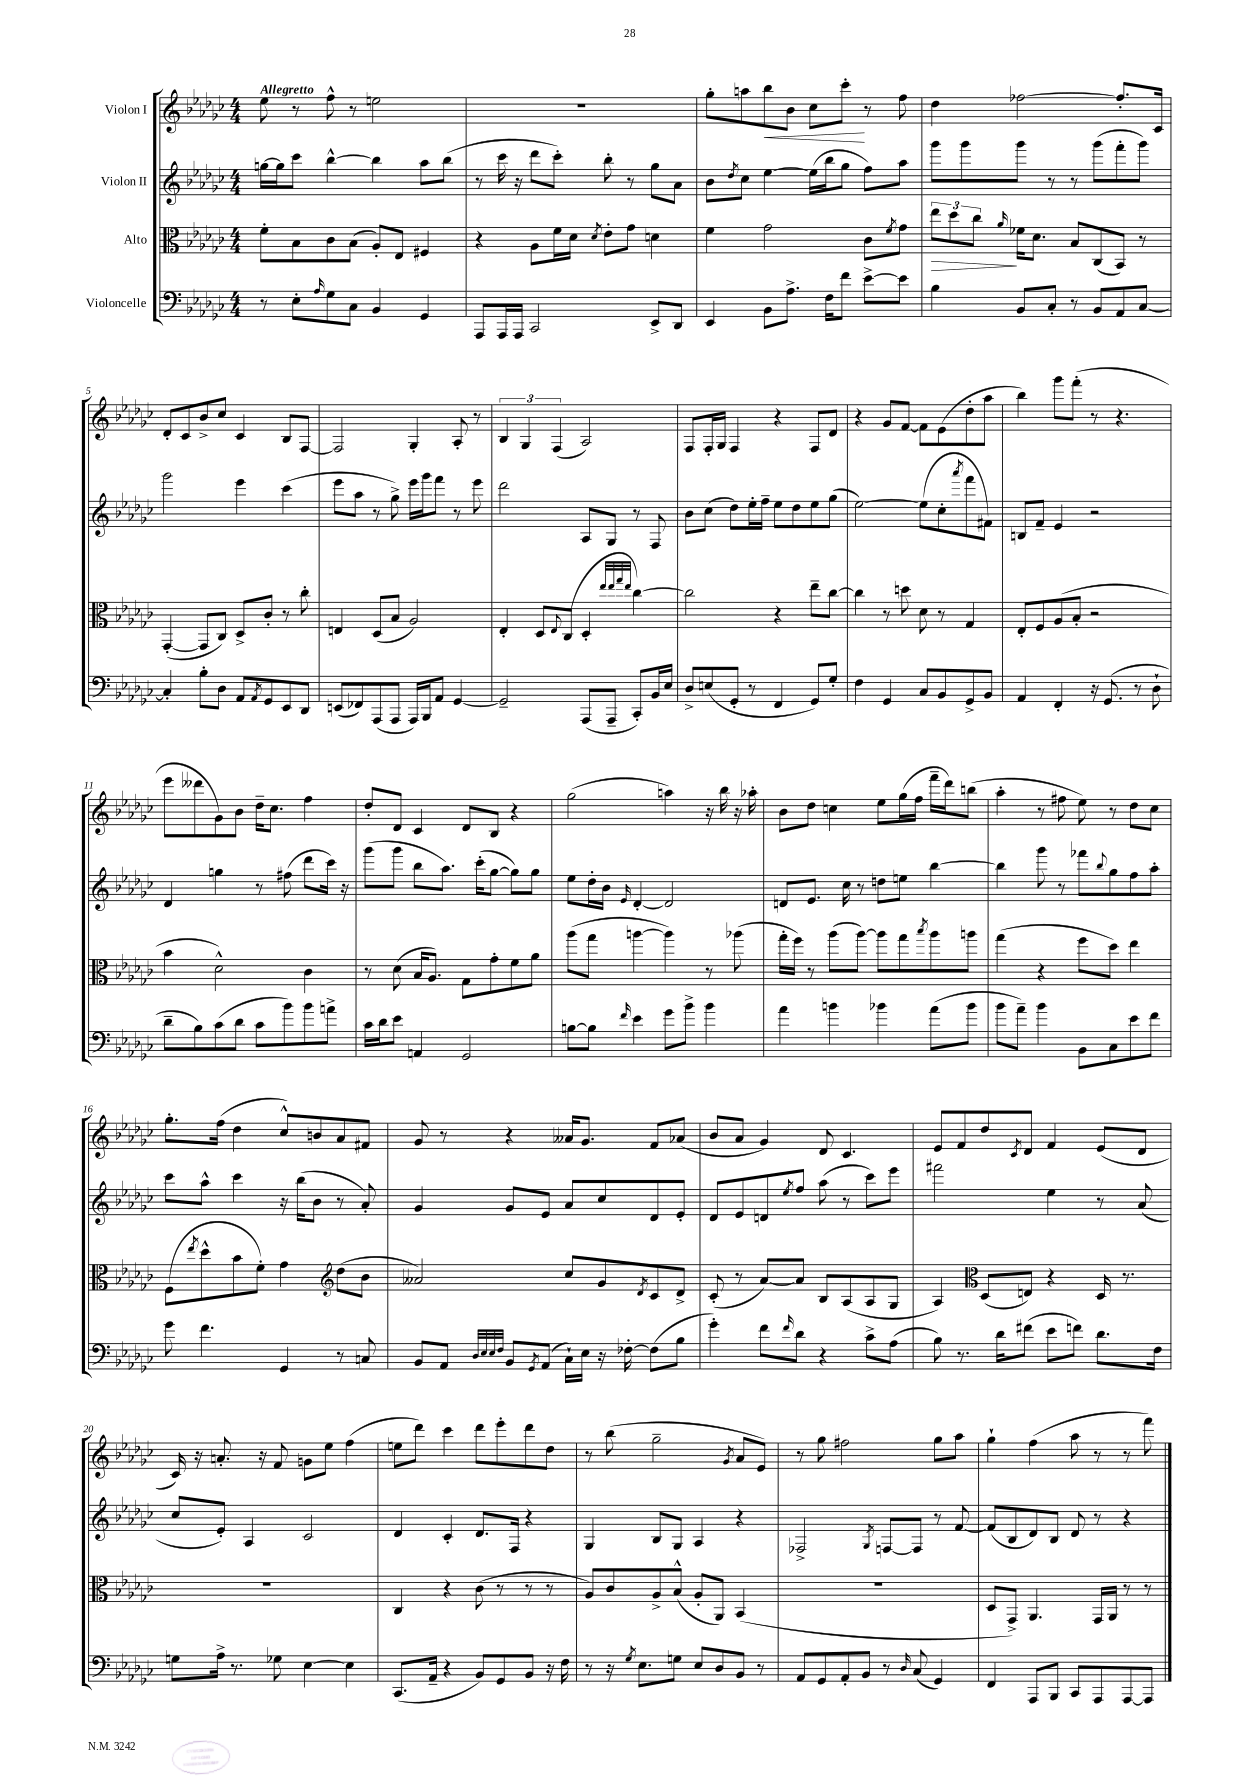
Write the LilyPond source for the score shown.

<<
\new StaffGroup <<
\new Staff = "s0" \with { instrumentName = "Violon I" } {
    \clef treble \key ges \major \numericTimeSignature \time 4/4 \tempo "Allegretto"
    ees''8 r8 f''8-^ r8 e''2 |
    R1 |
    ges''8-. a''8 bes''8\< bes'8 ces''8 ces'''8-.\! r8 f''8 |
    des''4 fes''2~ fes''8.-. ces'16 |
    des'8-. ces'8 bes'8-> ces''8 ces'4 bes8 f8~ |
    f2 ges4-. aes8-. r8 |
    \tuplet 3/2 { bes4 ges4 f4( } aes2) |
    f8 f16-. ges16 f4 r4 f8 des'8 |
    r4 ges'8 f'8~ f'8 ees'8( des''8-. aes''8 |
    bes''4) ges'''8 f'''8-.( r8 r4. |
    ees'''8 deses'''8 ges'8) bes'8 des''16-- ces''8. f''4 |
    des''8-. des'8 ces'4 des'8 bes8 r4 |
    ges''2( a''4) r16 bes''16 r16 aes''16-. |
    bes'8 des''8 c''4 ees''8 ges''16( f''16 f'''16-- des'''16) b''8( |
    aes''4-. r8 fis''8 ees''8) r8 des''8 ces''8 |
    ges''8.-. f''16( des''4 ces''8-^) b'8 aes'8 fis'8 |
    ges'8 r8 r4 aeses'16 ges'8. f'8 aes'8( |
    bes'8 aes'8 ges'4) des'8 ces'4. |
    ees'8 f'8 des''8 \acciaccatura { ces'8 } des'8 f'4 ees'8( des'8 |
    ces'16) r16 a'8.-. r16 f'8 g'8 ees''8 f''4( |
    e''8 des'''8) ces'''4 des'''8 ees'''8-. des'''8 des''8 |
    r8 bes''8( ges''2-- \acciaccatura { ges'8 } aes'8 ees'8) |
    r8 ges''8 fis''2 ges''8 aes''8 |
    ges''4-! f''4( aes''8 r8 r8 f'''8) \bar "|." |
}
\new Staff = "s1" \with { instrumentName = "Violon II" } {
    \clef treble \key ges \major \numericTimeSignature \time 4/4
    g''16~ g''16 ces'''8 bes''4~-^ bes''4 aes''8 bes''8( |
    r8 ces'''16 r16 des'''8 ces'''8-.) bes''8-. r8 ges''8 aes'8 |
    bes'8 \acciaccatura { des''8 } ces''8 ees''4~ ees''16( bes''16 ges''8 f''8) aes''8 |
    ges'''8 ges'''8 ges'''8 r8 r8 ges'''8( f'''8-. ges'''8) |
    ges'''2 ees'''4 ces'''4( |
    ees'''8 aes''8 r8 ges''8->) ees'''16 ges'''16 f'''8 r8 ees'''8 |
    des'''2 aes8 ges8 r8 f8 |
    bes'8 ces''8( des''8) ees''16-. f''16-- ees''8 des''8 ees''8 ges''8( |
    ees''2~) ees''8( ces''8-. \acciaccatura { aes'''8 } f'''8 fis'8) |
    b8 f'8-- ees'4 r2 |
    des'4 g''4 r8 fis''8( des'''8 ces'''16) r16 |
    ges'''8( ges'''8 bes''8 aes''8.) ces'''16-.( ges''8~ ges''8) ges''8 |
    ees''8 des''16-. bes'16 \grace { ees'16 } des'4~-. des'2 |
    d'8 ees'8. ces''16 r8 d''8 e''8 bes''4~ |
    bes''4 ges'''8 r8 fes'''8 \appoggiatura { bes''8 } ges''8 f''8 aes''8-. |
    ces'''8 aes''8-^ ces'''4 r16 bes''16( bes'8 r8 aes'8-.) |
    ges'4 ges'8 ees'8 aes'8 ces''8 des'8 ees'8-. |
    des'8 ees'8 d'8 \acciaccatura { ees''8 } f''8 aes''8( r8 ces'''8) ees'''8 |
    fis'''2 ees''4 r8 aes'8( |
    ces''8 ees'8-.) aes4 ces'2 |
    des'4 ces'4-. des'8. f16 r4 |
    ges4 bes8 ges8 aes4 r4 |
    fes2-> \acciaccatura { ges8 } f8~ f8 r8 f'8~ |
    f'8( bes8 des'8) bes8 des'8 r8 r4 \bar "|." |
}
\new Staff = "s2" \with { instrumentName = "Alto" } {
    \clef alto \key ges \major \numericTimeSignature \time 4/4
    f'8-. bes8 ces'8 bes8( aes8-.) ees8 fis4 |
    r4 aes8 f'16 des'16 \acciaccatura { des'8 } ees'8-. ges'8 d'4 |
    f'4 ges'2 ces'8 \acciaccatura { f'8 } ges'8 |
    \tuplet 3/2 { ees''8\> des''8 ces''8\! } \grace { aes'16 } fes'16 des'8. bes8 ces8( bes,8) r8 |
    ges,4~-.( ges,8 ces8) des8-> ces'8-. r8 ces''8-. |
    e4 des8( bes8 aes2) |
    ees4-. des8 \appoggiatura { ees8 } ces8( des4-. \grace { ees''32 ees''32 ges''32 ees''32 } ces''4~) |
    ces''2 r4 ees''8-- ces''8~ |
    ces''4 r8 d''8 des'8 r8 ges4 |
    ees8-. f8 aes8( bes8-. r2 |
    bes'4 des'2-^) ces'4 |
    r8 des'8( bes16 aes8.) ges8 ges'8-. f'8 aes'8 |
    aes''8( ges''8 a''4~ a''4) r8 aes''8( |
    ges''16-. f''16) r8 aes''8( aes''8~) aes''8 ges''8 \acciaccatura { bes''8 } aes''8 a''8 |
    ges''4( r4 f''8 des''8) ees''4 |
    f8( \acciaccatura { ees''8 } des''8-^ bes'8 f'8-.) ges'4 \clef treble des''8( bes'8 |
    aeses'2) ces''8 ges'8 \acciaccatura { des'8 } ces'8 des'8-> |
    ces'8-.( r8 aes'8~) aes'8 bes8 aes8( aes8 ges8 |
    aes4) \clef alto des8( e8) r4 des16 r8. |
    R1 |
    ces4 r4 ces'8( r8 r8 r8 |
    aes8) ces'8 aes8-> bes8-^( aes8-. aes,8) bes,4( |
    R1 |
    des8 ges,8->) aes,4. ges,16 aes,16 r8 r8 \bar "|." |
}
\new Staff = "s3" \with { instrumentName = "Violoncelle" } {
    \clef bass \key ges \major \numericTimeSignature \time 4/4
    r8 ees8-. \grace { aes16 } ges8 ces8 bes,4 ges,4 |
    aes,,8 aes,,16 aes,,16 ces,2 ees,8-> des,8 |
    ees,4 bes,8 aes8.-> f16 f'8 ees'8~-> ees'8 |
    bes4 bes,8 ces8-. r8 bes,8 aes,8 ces8~ |
    ces4-. bes8-. des8 aes,8 \acciaccatura { aes,8 } ges,8 ees,8 des,8 |
    e,8( fes,8) aes,,8( aes,,8 aes,,16) bes,,16 aes,8 ges,4~ |
    ges,2-- aes,,8( aes,,8-- ces,8-.) bes,16 ees16 |
    des8-> e8( ges,8-. r8 f,4 ges,8) ges8-. |
    f4 ges,4 ces8 bes,8 ges,8-> bes,8 |
    aes,4 f,4-. r16 ges,8.( r8 des8-! |
    des'8-- bes8) ces'8( des'8 ces'8 bes'8) bes'8 a'8-> |
    ces'16 des'16 ees'8 a,4 ges,2 |
    b8~ b8 \grace { f'16 } ees'4 ges'8 bes'8-> bes'4 |
    aes'4 b'4 bes'4 aes'8( bes'8 |
    bes'8 aes'8--) bes'4 bes,8 ces8 ees'8 f'8 |
    ges'8 f'4. ges,4 r8 c8 |
    bes,8 aes,8 \grace { des32 ees32 ees32 f32 } bes,8 \acciaccatura { ges,8 } aes,8( ces16-!) ees16 r16 fes16~-. fes8( bes8 |
    ges'4-.) f'8 \grace { f'16 } des'8 r4 ces'8-> aes8( |
    bes8) r8. des'16 fis'8( ees'8 f'8) des'8. f16 |
    g8 aes16-> r8. ges8 ees4~ ees4 |
    ces,8.( aes,16-- r4 bes,8) ges,8 bes,8 r16 f16 |
    r8 r16 \acciaccatura { ges8 } ees8. g8 ees8 des8 bes,8 r8 |
    aes,8 ges,8 aes,8-. bes,8 r8 \grace { des16 } ces8( ges,4) |
    f,4 aes,,8 bes,,8 ces,8 aes,,8 aes,,8~ aes,,8 \bar "|." |
}
>>
>>
